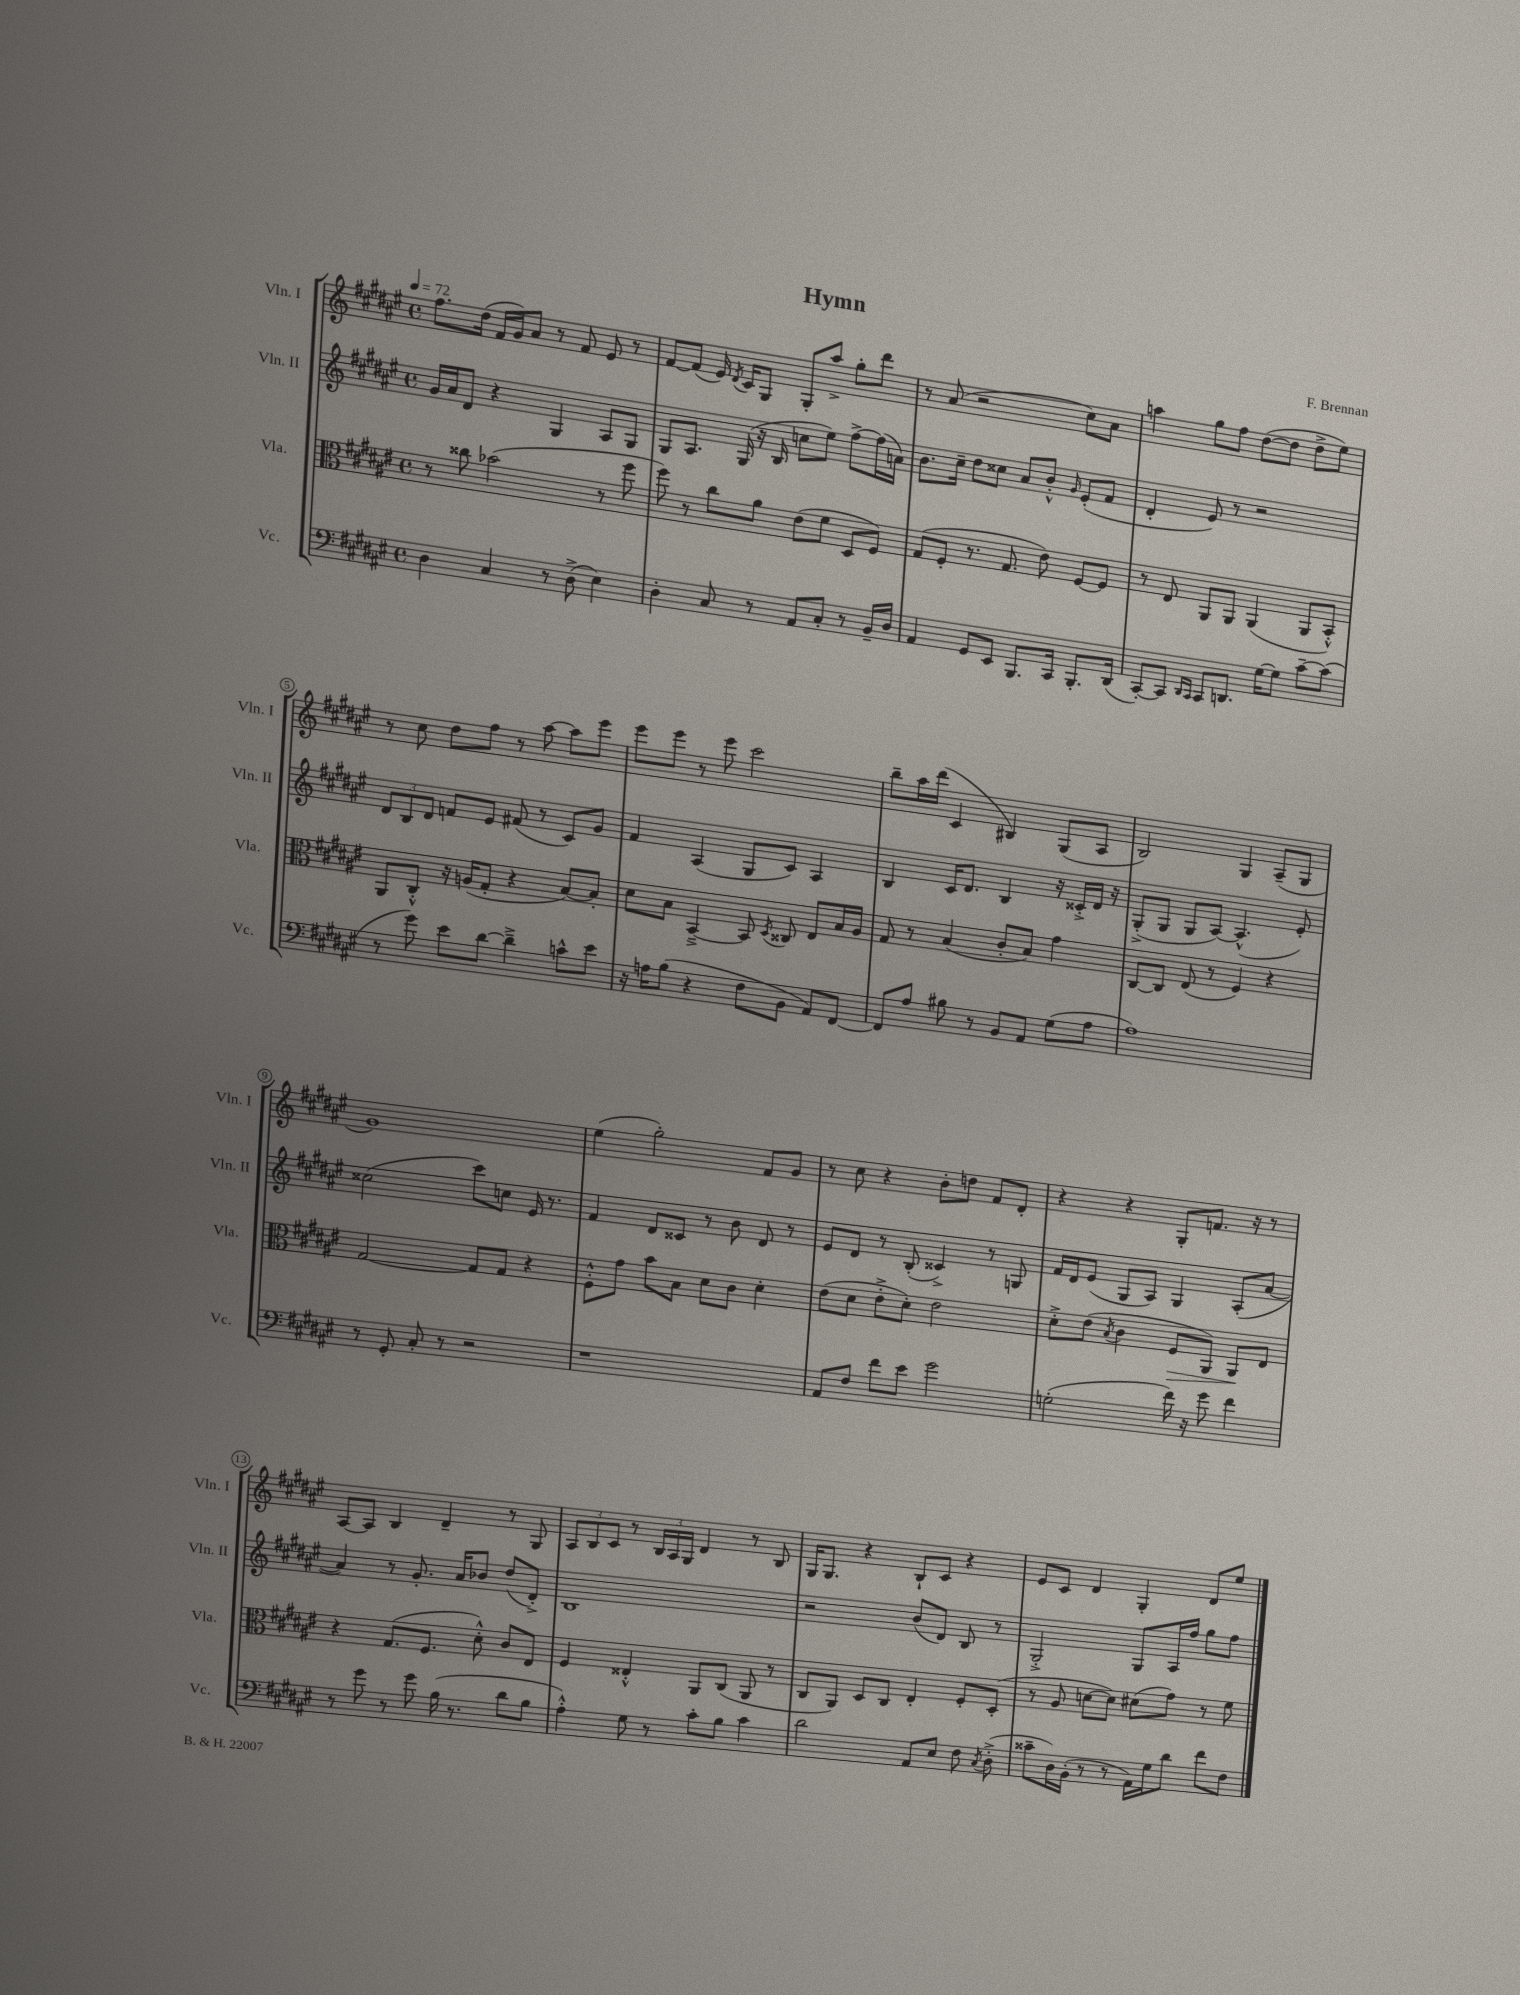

**kern	**kern	**kern	**kern
*staff4	*staff3	*staff2	*staff1
*clefF4	*clefC3	*clefG2	*clefG2
*k[f#c#g#d#a#e#]	*k[f#c#g#d#a#e#]	*k[f#c#g#d#a#e#]	*k[f#c#g#d#a#e#]
*M4/4	*M4/4	*M4/4	*M4/4
*met(c)	*met(c)	*met(c)	*met(c)
*MM72	*MM72	*MM72	*MM72
4D#	8r	16g#	8.ff#
.	.	16a#	.
.	8cc##	8d#	.
.	.	.	(16dd#
4C#	(2b-	4r	16f#
.	.	.	16g#)
.	.	.	8a#
8r	.	4G#	8r
(8D#^	.	.	8f#
4E#)	8r	8A#	8e#
.	8ff#	8G#	8r
=	=	=	=
4D#'	8ff#)	8G#	[8f#
.	8r	8.A#	(8f#]
8C#	8cc#	.	16e#)
.	.	.	8qd#
.	.	(16G#	16c#
8r	8a#	16r	8G#
.	.	16B	.
8AA#	(8e#	8cc	8G#'
8C#'	8f#	8ee#)	8aa#^
8r	8D#	[8ff#^	8gg#'
16BB~	8F#)	(16ff#]	8ddd#
16D#	.	16a)	.
=	=	=	=
4AA#	(8G#	8.b	8r
.	8F#'	.	(8a#
.	.	16cc#~	.
8GG#	8.r	8dd#	2r
8EE#	.	8cc##	.
.	8.G#	.	.
8.BBB	.	8a#	.
.	8e#)	8b'^^	.
16CC#	.	.	.
.	.	16qqg#	.
8.BBB'	[8F#	(8e#'	8cc#)
.	8F#]	8f#	8a#
(16DD#	.	.	.
=	=	=	=
[8CC#')	8r	4d#'	4aa
8CC#]	8E#	.	.
16qqDD#	.	.	.
16qqCC#	.	.	.
8CC#	8AA#	8e#)	8gg#
8.DD	8AA#	8r	8ff#
.	(4AA#	2r	([8dd#
[16G#	.	.	.
8G#]	.	.	8dd#]
[8c#~	8AA#	.	8dd#^
(8c#]	8BB'^^)	.	8ee#)
=	=	=	=
8r	8AA#	12d#	8r
.	.	12B	.
8g#)	8C#'^^	.	8cc#
.	.	12d#	.
8e#	16r	8f	8dd#
.	(16A	.	.
[8d#	8G#'	8e#	8ff#
4d#~^]	4r	(8f#	8r
.	.	8r	[8aa#
8c^^	[8B)	8c#)	8aa#]
8e#	8B']	8g#	8eee#
=	=	=	=
16r	8d#	4f#	8eee#
16A	.	.	.
(8B	8B	.	8eee#
4r	[4BB~^	(4A#	8r
.	.	.	8eee#
8F#	8BB]	8G#	2ccc#
.	8qD#	.	.
8BB	8C##	8c#)	.
8AA#)	8E#	4A#	.
[8FF#	16B	.	.
.	16A#	.	.
=	=	=	=
8FF#]	8G#	4B	8bb~
8A#	8r	.	16aa#
.	.	.	(16ddd#
8B#	(4B	16c#	4c#
.	.	8.d#	.
8r	.	.	.
8BB	8c#'	4B	4B#)
8AA#	8B)	.	.
(8G#	4g#	16r	(8G#
.	.	16c##'^	.
8A#	.	16d#	8A#
.	.	16r	.
=	=	=	=
1A#)	[8C#	(8G#'^	2B)
.	8C#]	8G#	.
.	(8E#	8G#	.
.	8r	[8A#)	.
.	4F#)	(4.A#^^]	4G#
.	4r	.	(8A#~
.	.	8e#')	8G#
=	=	=	=
8r	[2G#	(2cc##	1g#)
8GG#'	.	.	.
8C#'	.	.	.
8r	.	.	.
2r	8G#]	8ccc#)	.
.	8G#	8cc	.
.	4r	16e#	.
.	.	8.r	.
=	=	=	=
1r	8F#'^^	4f#	(4ee#
.	8g#	.	.
.	8b	8d#	2gg#')
.	8B	8c##	.
.	8d#	8r	.
.	8c#	8b	.
.	4d#'	8d#	8f#
.	.	8r	8g#
=	=	=	=
8AA#	(8e#	8e#	8r
8F#	8d#	8d#	8cc#
8f#	8e#'^	8r	4r
8e#	8d#')	(8B'	.
2g#	2e#	4c##^)	8b'
.	.	.	8dd
.	.	8r	8f#
.	.	8G	8d#'
=	=	=	=
(2G'	8d#'^	16f#	4r
.	.	16d#	.
.	(8e#	(8e#	.
.	8qB	.	.
.	4c#	8G#	4r
.	.	8A#)	.
16f#)	8F#	4G#	8G#'
16r	.	.	.
8g#	8AA#)	.	8.f
4f#	8AA#	(8A#'	.
.	.	.	16r
.	8E#	[8a#	8r
=	=	=	=
8r	4r	4a#])	[8A#
8g#	.	.	8A#]
8r	(8.G#	8r	4B
8g#	.	8.g#'	.
.	8.F#	.	.
(16B	.	.	4d#~
8.r	.	16a#	.
.	8d#'^^)	8b-	.
8d#	8c#	(8dd#	8r
8B	8E#	8d#'^)	8G#
=	=	=	=
4A#'^^)	4F#	1B	12A#
.	.	.	12B
.	.	.	12c#
8G#	4E##'^^	.	8r
8r	.	.	24B
.	.	.	24A#
.	.	.	24G#
8c#'	8AA#	.	4d#
8B	(8C#	.	.
4c#	8AA#	.	8r
.	8r	.	8B
=	=	=	=
2d#	8C#	2r	16G#
.	.	.	8.G#
.	8AA#)	.	.
.	8D#	.	4r
.	8C#	.	.
8AA#	4E#'	(8b	8B`
8E#	.	8d#)	8c#
8F#	8F#'	8B	4r
8qC#	.	.	.
(8D#'^	(8D#'	8r	.
=	=	=	=
8c##~	8r	2G#'^	8e#
16D#)	8A#	.	8c#
(16BB'	.	.	.
8r	[8d	.	4d#
8r	8d])	.	.
16AA#)	(8d#	8G#	4G#'
16G#	.	.	.
8d#	8g#)	16A#	.
.	.	16ff#	.
8f#	8r	8gg#	8d#
8F#	8f#	8ff#	8ee#
==	==	==	==
*-	*-	*-	*-
